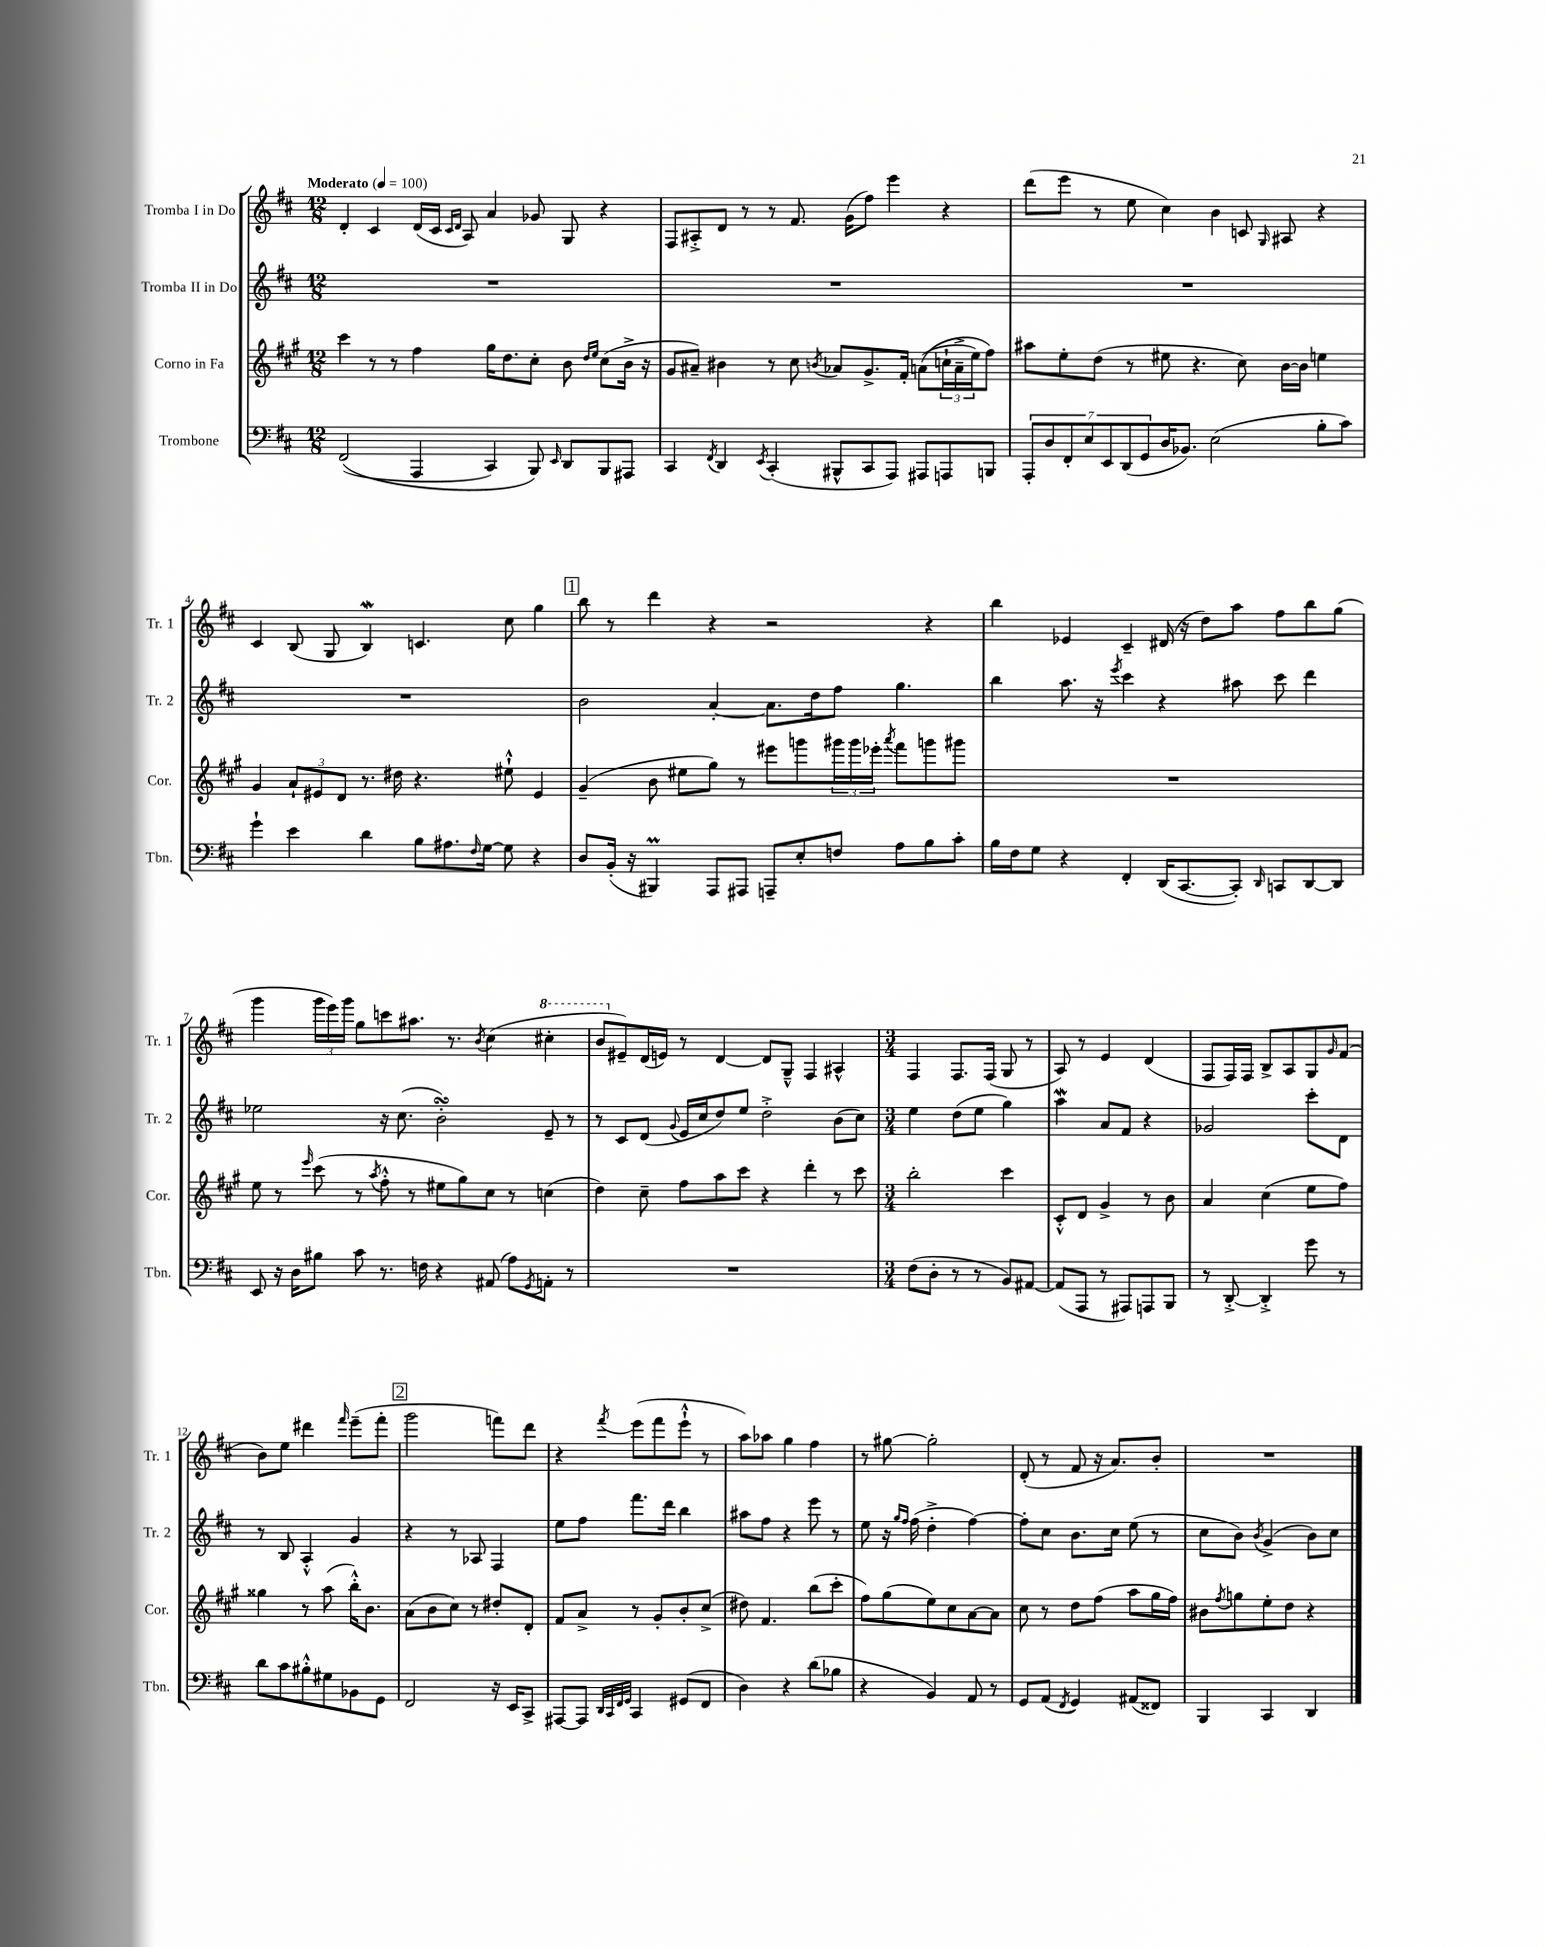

**kern	**kern	**kern	**kern
*part4	*part3	*part2	*part1
*staff4	*staff3	*staff2	*staff1
*I"Trombone	*I"Corno in Fa	*I"Tromba II in Do	*I"Tromba I in Do
*I'Tbn.	*I'Cor.	*I'Tr. 2	*I'Tr. 1
*clefF4	*clefG2	*clefG2	*clefG2
*k[f#c#]	*k[f#c#g#]	*k[f#c#]	*k[f#c#]
*M12/8	*M12/8	*M12/8	*M12/8
*MM100	*MM100	*MM100	*MM100
=1	=1	=1	=1
!	!	!	!LO:TX:a:B:t=Moderato
((2FF#/	4ccc#\	1.r	4d'/
.	8r	.	4c#/
.	8r	.	.
4AAA/	4ff#\	.	(16d/LL
.	.	.	16c#/JJ
.	.	.	16qqc#/LL
.	.	.	16qqd/JJ
.	.	.	8A/)
4CC#/)	16gg#\KL	.	4a/
.	8.dd\	.	.
8BBB/)	8cc#'\J	.	8g-X/
16qqEE/	.	.	.
8DD/L	8b\	.	8G/
.	16qqdd/LL	.	.
.	16qqee/JJ	.	.
8BBB/	(8cc#\L	.	4r
8AAA#X/J	16b^\Jk	.	.
.	16r	.	.
=2	=2	=2	=2
4CC#/	8g#/L	1.r	8F#/L
.	8a#X~/J)	.	8A#X'^/
8qFF#/	.	.	.
4DD/	4b#X\	.	8d/J
.	.	.	8r
8qEE/	.	.	.
(4CC#'/	8r	.	8r
.	8cc#\	.	8.f#/
.	8qbn/	.	.
8BBB#X^^/L	8a-X/L	.	.
.	.	.	(16g\KL
8CC#/	8.g#^/	.	8ff#\J)
8AAA/J)	.	.	4eee\
.	16f#'/Jk	.	.
8AAA#X/L	((8an\L	.	.
8AAAn/	24ccn`\L	.	4r
.	24a~^\	.	.
.	24ee\J)	.	.
8BBBn/J	8ff#\J)	.	.
=3	=3	=3	=3
14AAA'/L	8aa#X\L	1.r	(8ddd\L
14D/	.	.	.
.	8ee'\	.	8eee\J
14FF#'/	.	.	.
14E/	.	.	.
.	(8dd\J	.	8r
14EE/	.	.	.
(14DD/	.	.	.
.	8r	.	8ee\
14GG/	.	.	.
16D/K	8ee#X\	.	4cc#\)
8.BB-X/J)	.	.	.
.	4.r	.	.
(2E\	.	.	4b\
.	8cc#\)	.	8cn/
.	.	.	16qqG/
.	[16b\LL	.	8A#X/
.	16b\JJ]	.	.
8B'\L	4een\	.	4r
8c#\J)	.	.	.
!!LO:LB:g=z
=4	=4	=4	=4
4g`\	4g#/	1.r	4c#/
4e\	12a`/L	.	(8B/
.	12e#X/	.	.
.	.	.	8G/
.	12d/J	.	.
4d\	8.r	.	4BW/)
.	16dd#X\	.	.
8B\L	4.r	.	4.cn/
8.A#X\	.	.	.
16qqF#/	.	.	.
[16G\Jk	.	.	.
8G\]	8ee#X`^^\	.	8cc#\
4r	4e#/	.	4gg\
!!LO:REH:place=s1:t=1
=5	=5	=5	=5
8D/L	(4g#~/	2b\	8bb\
(16BB'/Jk	.	.	8r
16r	.	.	.
4BBB#Xm/)	8b\	.	4ddd\
.	8ee#X\L	.	.
8AAA/L	8gg#\J)	[4a'/	4r
8AAA#X/J	8r	.	.
8AAAn~/L	8eee#X\L	8.a\L]	2r
8E'/	8gggn\	.	.
.	.	16dd\k	.
8Fn/J	24ggg#X\L	8ff#\J	.
.	24ggg#\	.	.
.	24eee-X'\JJ	.	.
.	8qaaa/	.	.
8A\L	8fff#\L	4.gg\	.
8B\	8gggn\	.	4r
8c#'\J	8ggg#X\J	.	.
=6	=6	=6	=6
16B\LL	1.r	4bb\	4bb\
16F#\J	.	.	.
8G\J	.	.	.
4r	.	8.aa\	4e-X/
.	.	16r	.
.	.	8qeee/	.
4FF#'/	.	4ccc#\	4c#~/
(16DD/KL	.	4r	(16d#X/
[8.CC#/	.	.	16r
.	.	.	8dd\L)
8CC#'/J])	.	8aa#X\	8aa\J
16qqDD/	.	.	.
8CCn/L	.	8ccc#\	8ff#\L
[8DD/	.	4ddd\	8bb\
8DD/J]	.	.	(8gg\J
!!LO:LB:g=z
=7	=7	=7	=7
8EE/	8ee\	2ee-X\	4ggg\
16r	8r	.	.
16D\KL	.	.	.
.	16qqeee/	.	.
8B#X\J	(8ccc#\	.	24ggg\LL
.	.	.	24eee\)
.	.	.	24ggg\JJ
8c#\	8r	.	8gg\L
.	8qaa/	.	.
8.r	8ff#'^^\	16r	8cccn\
.	.	(8.cc#\	.
.	8r	.	8.aa#X\J
16Fn\	.	.	.
4r	8ee#X\L	2bsSSS'\)	.
.	.	.	8.r
.	8gg#\)	.	.
.	.	.	8qb/
(8AA#X/	8cc#\J	.	(4cc#\
8A\L)	8r	.	.
8qGG/	.	.	.
*	*	*	*8va
8AAn'\J	(4ccn\	8e~/	4ccc#X'\
8r	.	8r	.
=8	=8	=8	=8
1.r	4dd\)	8r	8bb/L
*	*	*	*X8va
.	.	8c#/L	8e#X~/)
.	8cc#~\	(8d/J	(16d/L
.	.	.	16en/JJ)
.	.	8qqg/	.
.	8ff#\L	16e/LL	8r
.	.	16cc#/J	.
.	8aa\	8dd/)	[4d/
.	8ccc#\J	8ee/J	.
.	4r	2dd'^\	8d/L]
.	.	.	8G~^^/J
.	4ddd'\	.	4F#/
.	8r	(8b\L	4A#X^^/
.	8ccc#\	8cc#\J)	.
=9	=9	=9	=9
*M3/4	*M3/4	*M3/4	*M3/4
(8F#\L	2bb'\	4ee\	4F#/
8D'\J	.	.	.
8r	.	(8dd\L	8.F#/L
8r	.	8ee\J	.
.	.	.	(16F#/Jk
8BB/L)	4ccc#\	4gg\)	8G/
[8AA#X/J	.	.	8r
=10	=10	=10	=10
(8AA#/L]	8c#'^^/L	4aaW\	8A/)
8AAA/J	8d/J	.	8r
8r	4g#^/	8a/L	4e/
8AAA#X/L)	.	8f#/J	.
8AAAn/	8r	4r	(4d/
8BBB/J	8b\	.	.
=11	=11	=11	=11
8r	4a/	2g-X/	8F#/L
[8DD'^/	.	.	16F#/L)
.	.	.	16F#/JJ
4DD'^/]	(4cc#\	.	8B^/L
.	.	.	8A/
8g\	8ee\L	8ccc#'\L	8G/
.	.	.	16qqg/
8r	8ff#\J)	8d\J	(8f#/J
!!LO:LB:g=z
=12	=12	=12	=12
8d\L	4gg##X\	8r	8b\L)
8c#\	.	8B/	8ee\J
8B#X'^^\	8r	4A'^^/	4ddd#X\
8G#X\	(8aa\	.	.
.	.	.	16qqfff#/
8BB-X\	16bb'^^\KL)	4g/	(8eee~\L
.	8.b\J	.	.
8GG\J	.	.	8fff#'\J
!!LO:REH:place=s1:t=2
=13	=13	=13	=13
2FF#/	(8a\L	4r	2ggg\
.	8b\	.	.
.	8cc#\J)	8r	.
.	8r	8A-X/	.
16r	8dd#X'/L	4F#/	8fffn\L)
16EE/KL	.	.	.
8CC#^/J	8d'/J	.	8ddd\J
=14	=14	=14	=14
[8AAA#X/L	8f#/L	8ee\L	4r
8AAA#/J]	8a^/J	8ff#\J	.
32qqDD/LLL	.	.	.
32qqCC#/	.	.	.
32qqFF#/	.	.	.
32qqGG/JJJ	.	.	8qfff#/
4CC#/	8r	8.fff#\L	(8eee\L
.	8g#'/L	.	8fff#\
.	.	16ddd\Jk	.
(8GG#X/L	8b'/	4bb\	8eee`^^\J
8FF#/J	(8cc#^/J	.	8r
=15	=15	=15	=15
4D\)	8dd#X\)	8aa#X\L	8aa\L)
.	4.f#/	8ff#\J	8aa-X\J
4r	.	4r	4gg\
(8d\L	(8bb\L	8eee\	4ff#\
8B-X\J	8ccc#'\J	8r	.
=16	=16	=16	=16
4r	8ff#\L)	8ee\	8r
.	(8gg#\	16r	[8gg#X\
.	.	16qqgg/LL	.
.	.	16qqff#/JJ	.
.	.	(16ff#\	.
4BB/)	8ee\)	4dd'^\	2gg#'\]
.	8cc#\	.	.
8AA/	[8a\	[4ff#\)	.
8r	8a\J]	.	.
=17	=17	=17	=17
8GG/L	8cc#\	8ff#'\L]	(8d'/
(8AA/J	8r	8cc#\J	8r
8qFF#/	.	.	.
4GG/)	8dd\L	8.b\L	8f#/
.	(8ff#\J	.	16r
.	.	16cc#\Jk	8.a/L)
(8AA#X/L	8aa\L	(8ee\	.
8FF##X/J)	16gg#\L	8r	8b'/J
.	16ff#\JJ)	.	.
=18	=18	=18	=18
4BBB/	8b#X\L	8cc#\L	2.r
.	8qff#/	.	.
.	8ggn\	8b\J)	.
.	.	8qb/	.
4CC#/	8ee'\	(4g^/	.
.	8dd\J	.	.
4DD/	4r	8b\L)	.
.	.	8cc#\J	.
==	==	==	==
*-	*-	*-	*-
